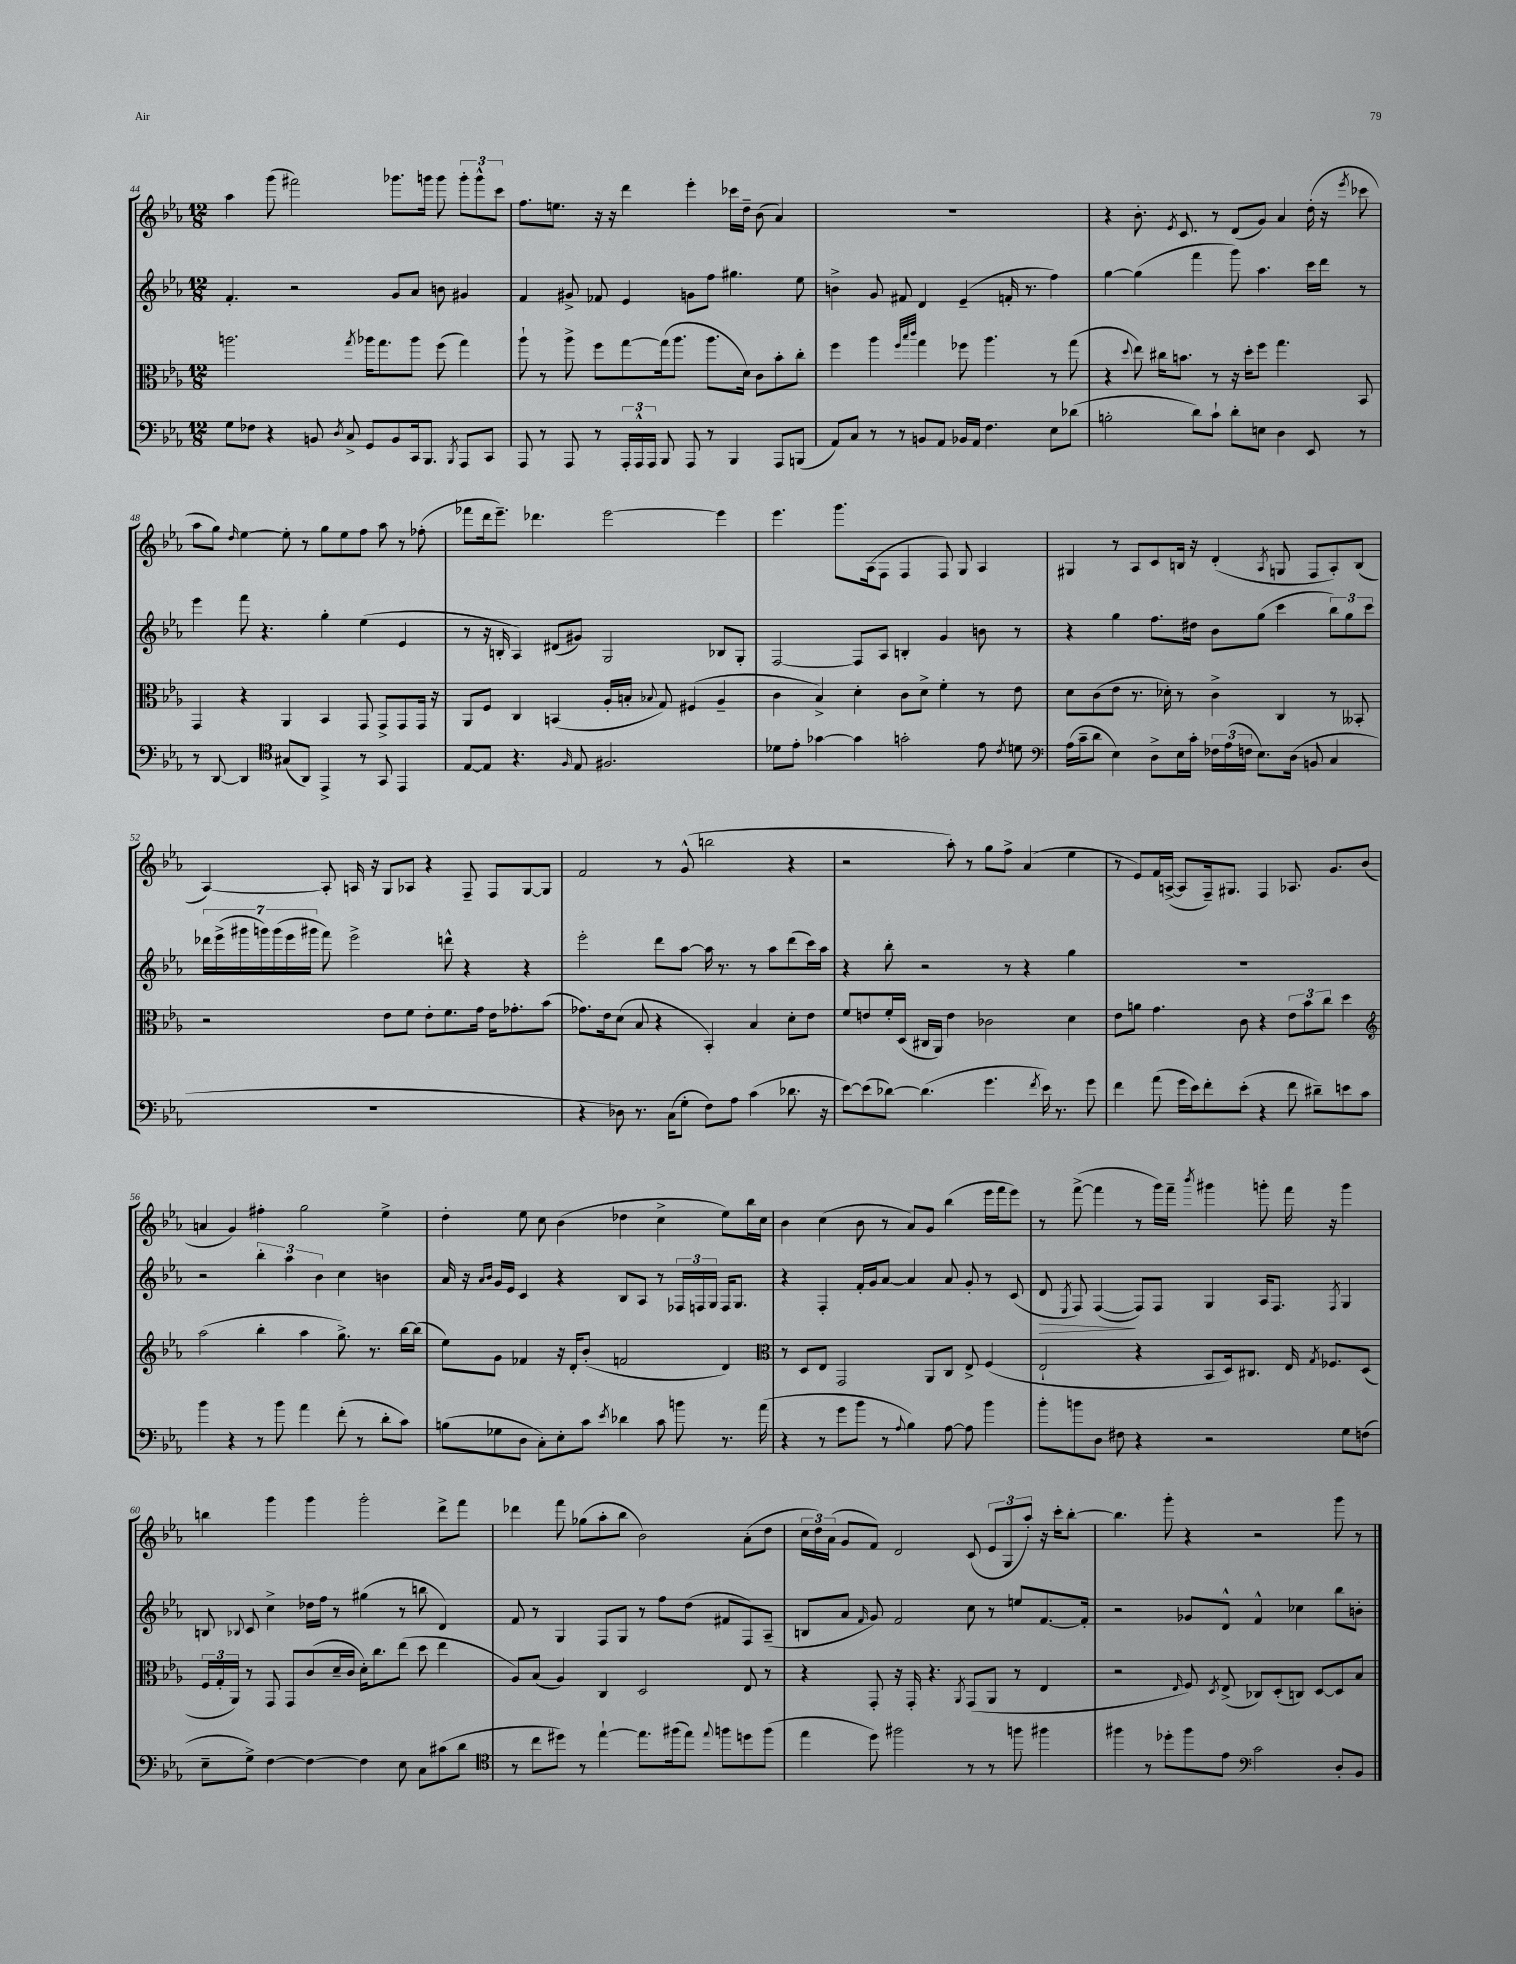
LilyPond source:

<<
\new StaffGroup <<
\new Staff = "s0" {
    \clef treble \key ees \major \numericTimeSignature \time 12/8
    \autoBeamOff aes''4 g'''8( fis'''2) ges'''8.[ g'''16] g'''8 \tuplet 3/2 { g'''8[-. g'''8-^ c'''8] } |
    f''8.[ e''8.] r16 r16 d'''4 ees'''4-. ces'''16[ d''16]-- bes'8( aes'4) |
    R1. |
    r4 bes'8.-. \acciaccatura { ees'8 } c'8. r8 d'8[( g'8]) aes'4 d''16-.( r16 \acciaccatura { ees'''8 } ces'''8 |
    aes''8[ g''8]) \grace { d''16 } ees''4~ ees''8-. r8 g''8[ ees''8 f''8] aes''8 r8 fes''8-.( |
    fes'''8[ d'''16 ees'''8.]--) des'''4. ees'''2~ ees'''4 |
    ees'''4. g'''8.[ aes16( f8] f4 f8) g8 aes4 |
    gis4 r8 aes8[ c'8 b16] r16 d'4-.( \acciaccatura { aes8 } g8 f8[ aes8-.) b8]( |
    aes4~) aes8-. a16 r16 g8[ aes8] r4 f8-- f8[ g8~ g8] |
    f'2 r8 g'8-^( b''2 r4 |
    r2 aes''8-.) r8 g''8[ f''8]-> aes'4( ees''4 |
    r8 ees'8[) f'16 a16]~->( a8[ f16--) gis8.] f4 aes8. g'8.[ bes'8]( |
    a'4 g'4) fis''4-. g''2 ees''4-> |
    d''4-. ees''8 c''8 bes'4( des''4 c''4-> ees''8[) bes''16 c''16] |
    bes'4 c''4( bes'8 r8 aes'8[) g'8] bes''4( ees'''16[ f'''16 ees'''8]) |
    r8 f'''8~->( f'''4 r8 g'''16[) f'''16]-- \acciaccatura { bes'''8 } gis'''4 g'''8-. f'''16 r16 g'''4 |
    b''4 g'''4 g'''4 g'''2-. d'''8[-> f'''8] |
    des'''4 f'''8 ges''8[( aes''8-. bes''8] bes'2) aes'8[-.( d''8] |
    \tuplet 3/2 { c''16[ d''16) aes'16]( } g'8[ f'8]) d'2 c'8( \tuplet 3/2 { ees'8[ g8 aes''8]-.) } r16 c'''16[-. bes''8]~-. |
    bes''4. g'''8-. r4 r2 g'''8 r8 \bar "|." |
}
\new Staff = "s1" {
    \clef treble \key ees \major \numericTimeSignature \time 12/8
    \autoBeamOff f'4.-. r2 g'8[ aes'8] b'8 gis'4 |
    f'4 gis'8-> fes'8 ees'4 g'8[ f''8] gis''4. ees''8 |
    b'4-> g'8 fis'8 d'4 ees'4--( f'16-. r8. f''4) |
    g''4~ g''4( f'''4 g'''8) aes''4. c'''16[ d'''16] r8 |
    ees'''4 f'''8 r4. g''4-. ees''4( ees'4 |
    r8 r16 b16-. aes4) dis'8[( gis'8]) g2 bes8[ g8]-. |
    f2~ f8[ aes8] b4-. g'4 b'8 r8 |
    r4 g''4 f''8.[ dis''16] bes'8[ g''8]( c'''4 \tuplet 3/2 { bes''8[) g''8 c'''8] } |
    \tuplet 7/4 { des'''16[ ees'''16->( gis'''16 g'''16) g'''16( ees'''16 gis'''16] } f'''8) ees'''2-> d'''8-^ r4 r4 |
    ees'''2-. d'''8[ aes''8]~ aes''16 r8. r8 aes''8[ d'''8( c'''16) aes''16] |
    r4 bes''8-. r2 r8 r4 g''4 |
    R1. |
    r2 \tuplet 3/2 { bes''4-. aes''4 bes'4 } c''4 b'4 |
    aes'16 r16 \grace { aes'16[ bes'16] } g'16[ ees'16] c'4 r4 bes8[ aes8] r8 \tuplet 3/2 { fes16[ f16 g16] } f16[ g8.] |
    r4 f4-. f'16[-. g'16 aes'8]~ aes'4 aes'8 g'8-. r8 c'8( |
    d'8\> \acciaccatura { ees8 } f8) f4~\!( f8[) f8] g4 aes16[ f8.] \acciaccatura { f8 } g4 |
    b8 \appoggiatura { bes8 } c'8 c''4-> des''16[ f''16] r8 gis''4( r8 b''8 d'4) |
    f'8 r8 g4 f8[ g8] r8 f''8[ d''8]( fis'8[ f8) aes8]--( |
    b8[ aes'8] \grace { f'16 } g'8) f'2 c''8 r8 e''8[ f'8.~ f'16]-. |
    r2 ges'8[ d'8]-^ f'4-^ ces''4 bes''8[ b'8]-. \bar "|." |
}
\new Staff = "s2" {
    \clef alto \key ees \major \numericTimeSignature \time 12/8
    \autoBeamOff a''2. \acciaccatura { g''8 } aes''16[ g''8. aes''8] f''8( g''4) |
    aes''8-! r8 aes''8-> f''8[ g''8~ g''16( aes''8.] aes''8.[ d'16]) c'8[ bes'8-. c''8]-. |
    f''4 aes''4 \grace { f''32[ bes''32 c'''32] } g''4 fes''8 aes''4. r8 g''8( |
    r4 \appoggiatura { d''8 } ees''8) cis''16[ b'8.] r8 r16 d''16[-. f''8] g''4. bes,8 |
    g,4 r4 aes,4 bes,4 g,8 g,8[-> g,8 g,16] r16 |
    aes,8[ f8] c4 b,4( aes16[-. b16]-. \appoggiatura { bes8 } g8) fis4( aes4-- |
    c'4 bes4->) d'4-. c'8[ d'8]-> f'4-. r8 ees'8 |
    d'8[ c'8( ees'8] r8. des'16-.) r8 c'4-> c4 r8 beses,8-. |
    r2 ees'8[ f'8] ees'8[-. f'8. g'16] ees'16[ ges'8.-. bes'8]( |
    ges'8.[) ees'16 d'8]( bes8 r4 bes,4-.) bes4 d'8[-. ees'8] |
    f'8[ e'8 f'16-. d16]( cis16[ aes,16]) e'4 ces'2 d'4 |
    ees'8[ a'8] g'4. c'8 r4 \tuplet 3/2 { ees'8[ bes'8 c''8] } d''4 |
    \clef treble aes''2( bes''4-. aes''4 g''8.->) r8. bes''16[~ bes''16]( |
    ees''8[) g'8] fes'4 r16 d'16[-. bes'8]-.( f'2 d'4) |
    \clef alto r8 d8[ ees8] g,2 aes,8[ c8] ees8-> f4( |
    ees2-! r4 bes,8[ d16) cis8.] ees16 \acciaccatura { g8 } fes8.[ d8]( |
    \tuplet 3/2 { f16[ g16-. aes,16]) } r8 g,8 g,8[ c'8( d'16-- c'16] d'16[-.) c''8. ees''8]( d''8 ees''4 |
    aes8[) bes8]( aes4) c4 d2 ees8 r8 |
    r4 g,8-. r16 g,16-. r4. \acciaccatura { aes,8 } g,8[( aes,8] r8 ees4 |
    r2 \grace { ees16 } f8) \acciaccatura { d8 } ees8->( ces8[) d8-.( c8]) d8[~ d8 bes8] \bar "|." |
}
\new Staff = "s3" {
    \clef bass \key ees \major \numericTimeSignature \time 12/8
    \autoBeamOff g8[ fes8] r4 b,8 \acciaccatura { d8 } c8-> g,8[ b,8 c,16 bes,,8.] \acciaccatura { bes,,8 } aes,,8[ c,8] |
    aes,,8 r8 aes,,8 r8 \tuplet 3/2 { aes,,16[-. aes,,16-^ aes,,16] } bes,,8 aes,,8 r8 bes,,4 aes,,8[ b,,8]( |
    aes,8[) c8] r8 r8 b,8[ aes,8] bes,16[ aes,16] f4. ees8[ des'8]( |
    b2-. d'8[) c'8]-! d'8[-. e8] d4 ees,8 r8 |
    r8 d,8~ d,4 \clef tenor gis8[( aes,8]) ees,4-> r8 g,8 ees,4 |
    ees8[~ ees8] r4. \grace { f16 } ees8 fis2. |
    des'8[ ees'8]-. ges'4~ ges'4 g'2-. ees'8 \acciaccatura { c'8 } d'8 |
    \clef bass aes16[( c'16-- d'8] ees4) d8[-> ees16 c'16]-. \tuplet 3/2 { fes16[ aes16( f16] } ees8.[) d16]( b,8 c4 |
    R1. |
    r4 des8) r8. c16[( g8]-. f8[) aes8] c'4( des'8. r16 |
    ees'8[~) ees'8( des'8]~) des'4.( g'4. \acciaccatura { f'8 } ees'16) r8. g'8 |
    f'4 aes'8( g'16[ ees'16) f'8-. ees'8]-.( r4 f'8 dis'8[--) e'8 c'8] |
    bes'4 r4 r8 bes'8 aes'4 f'8-.( r8 d'8[-. c'8]) |
    b8[( ges8 d8] c8[-.) ees8-. c'8] \acciaccatura { ees'8 } des'4 c'8 b'8 r8. aes'16( |
    r4 r8 g'8[ bes'8] r8 \appoggiatura { aes8 } bes4) aes8~ aes8 bes'4 |
    bes'8[-. b'8 d8] fis8 r4 r2 g8[ f8]( |
    ees8[-- g8]->) f4~ f4~ f4 ees8 c8[ cis'8( d'8] |
    \clef tenor r8 c''8[ dis''8]) r8 ees''4~-! ees''8.[ fis''16( ees''8]) \appoggiatura { ees''8 } f''8[ d''8 f''8]( |
    ees''4 d''8) fis''2 r8 r8 f''8 fis''4 |
    fis''4 r8 des''8[-. fis''8 ees'8] \clef bass c'2 d8[-. bes,8] \bar "|." |
}
>>
>>
\layout { \context { \Score currentBarNumber = #44 } }
